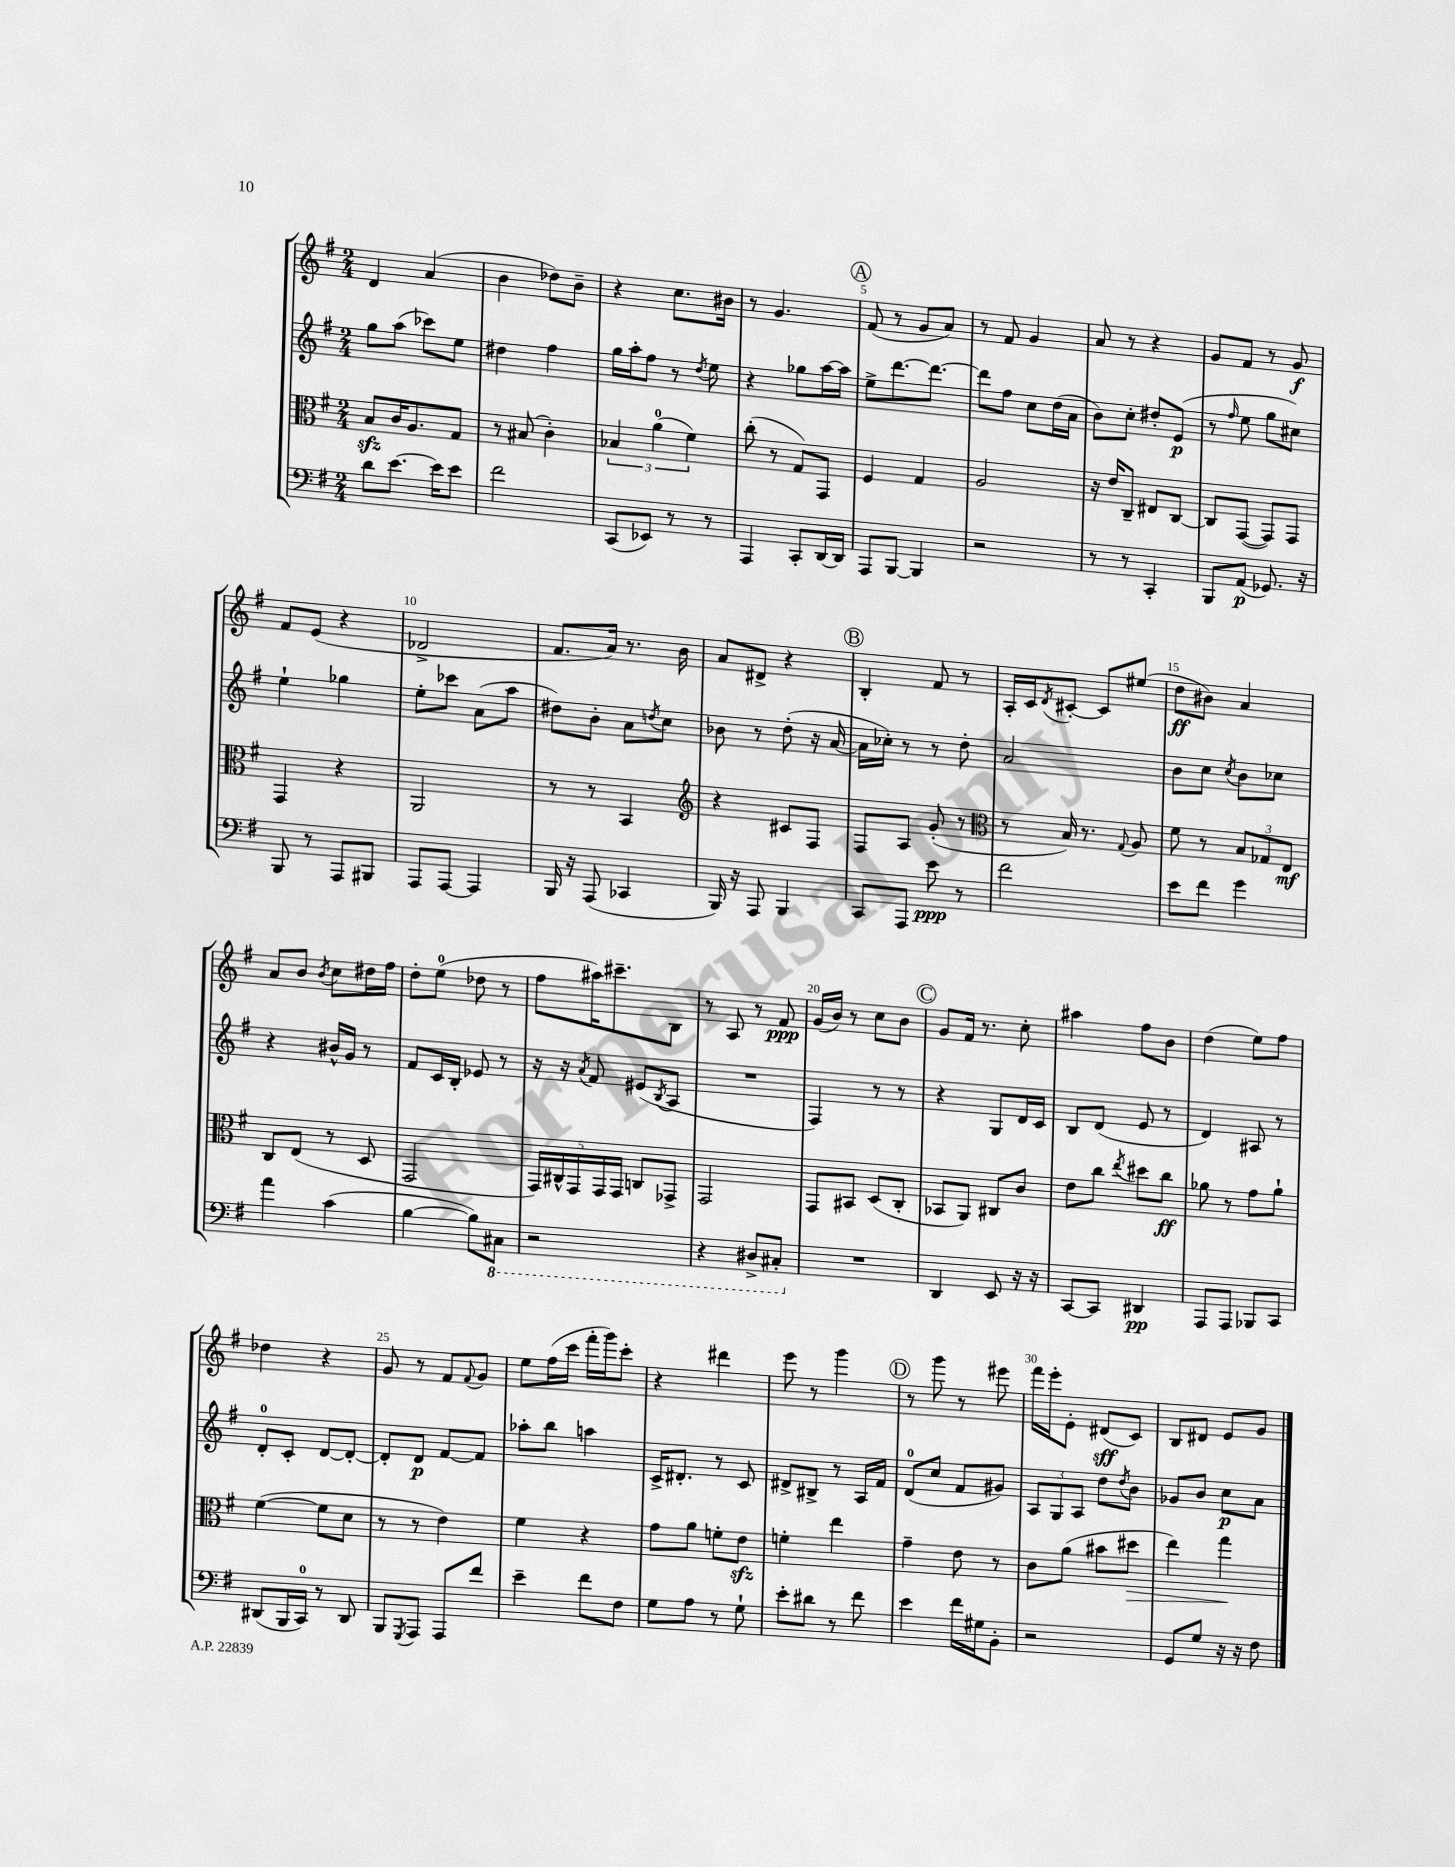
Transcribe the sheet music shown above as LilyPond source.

<<
\new StaffGroup <<
\new Staff = "s0" {
    \clef treble \key g \major \numericTimeSignature \time 2/4
    d'4 a'4( |
    b'4 des''8) b'8-- |
    r4 c''8. bis'16 |
    r8 g'4. |
    \mark \markup { \circle "A" } fis'8( r8 g'8 a'8) |
    r8 fis'8 g'4 |
    a'8 r8 r4 |
    g'8 fis'8 r8 g'8\f |
    fis'8 e'8( r4 |
    des'2-> |
    fis'8. a'16) r8. b'16 |
    a'8 dis'8-> r4 |
    \mark \markup { \circle "B" } b4-. fis'8 r8 |
    a16-. c'16 \acciaccatura { d'8 } cis'8~-. cis'8 eis''8( |
    d''8\ff bis'8) a'4 |
    a'8 b'8 \acciaccatura { b'8 } c''8 dis''16 fis''16 |
    d''8-. e''8-0( des''8 r8 |
    fis''8 ais''16) cis'''8.-- b8 |
    r8 a8 r8 fis'8\ppp |
    g'16( b'16) r8 c''8 b'8 |
    \mark \markup { \circle "C" } g'8 fis'16 r8. c''8-. |
    ais''4 fis''8 b'8 |
    d''4( e''8) fis''8 |
    des''4 r4 |
    g'8 r8 fis'8 \appoggiatura { fis'8 } g'8 |
    e''8 fis''16( c'''16 fis'''16-. g'''16) c'''8-. |
    r4 dis'''4 |
    e'''8 r8 g'''4 |
    \mark \markup { \circle "D" } r8 g'''8 r8 eis'''8 |
    fis'''16 e'''16-. e'8-. dis'8\sff( c'8) |
    b8 dis'8 e'8 g'8 \bar "|." |
}
\new Staff = "s1" {
    \clef treble \key g \major \numericTimeSignature \time 2/4
    g''8 a''8( ces'''8) e''8 |
    dis''4 fis''4 |
    g''16 a''16-. fis''8 r8 \acciaccatura { d''8 } e''8 |
    r4 ges''8 a''16~ a''16 |
    \mark \markup { \circle "A" } e''8-> d'''8.~ d'''8.~ |
    d'''8 fis''8 c''8 d''16( a'16 |
    b'8) c''8-. dis''8-. e'8\p( |
    r8 \grace { fis''16 } e''8 g''8 cis''8) |
    e''4-! ges''4 |
    e''8-. ces'''8 a'8( a''8 |
    dis''8) b'8-. a'8 \acciaccatura { d''8 } c''8 |
    bes'8 r8 d''8-.( r16 a'16~ |
    \mark \markup { \circle "B" } a'16 ces''16-.) r8 r8 d''8-. |
    a'2 |
    b'8 c''8 \acciaccatura { c''8 } b'8 ces''8 |
    r4 bis'16-^ g'16 r8 |
    fis'8 c'16 b16-. ees'8 r8 |
    r16 r16 \acciaccatura { a'8 } fis'8 eis'8( \acciaccatura { b8 } a8 |
    R2 |
    fis4) r8 r8 |
    \mark \markup { \circle "C" } r4 g8 d'16 c'16 |
    b8 d'8( e'8 r8 |
    d'4) ais8 r8 |
    d'8-0-. c'8-. d'8~ d'8~-. |
    d'8-. d'8\p fis'8~ fis'8 |
    aes''8-. b''8 a''4 |
    c'16-> dis'8.-. r8 c'8 |
    dis'8-> bis8-> r8 a16 fis'16 |
    \mark \markup { \circle "D" } d'8-0( c''8 fis'8 gis'8) |
    \tuplet 3/2 { a8 g8 a8 } d''8 \acciaccatura { d''8 } b'8 |
    ges'8 b'8 c''8\p a'8 \bar "|." |
}
\new Staff = "s2" {
    \clef alto \key g \major \numericTimeSignature \time 2/4
    b8\sfz c'16 a8. g8 |
    r8 bis8( c'4-.) |
    \tuplet 3/2 { bes4 a'4-0( fis'4) } |
    c''8-.( r8 g8) g,8 |
    \mark \markup { \circle "A" } fis4 g4 |
    a2 |
    r16 e'16 c8-- eis8 c8~ |
    c8 g,8~( g,8) g,8 |
    g,4 r4 |
    a,2 |
    r8 r8 b,4 |
    \clef treble r4 cis'8 fis8 |
    \mark \markup { \circle "B" } fis8 a8 g'8-.( r8 |
    \clef alto r8 b16) r8. \appoggiatura { g8 } a8 |
    fis'8 r8 \tuplet 3/2 { b8 ges8 e8\mf } |
    c8 e8( r8 d8 |
    g,2 |
    \tuplet 5/4 { g,16) cis16-^ g,16 g,16 g,16 } c8 ges,8-> |
    g,2 |
    g,8 bis,8 d8( c8-. |
    \mark \markup { \circle "C" } bes,8 a,8) cis8 c'8 |
    e'8 c''8 \acciaccatura { e''8 } dis''8 c''8\ff |
    aes'8 r8 g'8 aes'8-! |
    fis'4~( fis'8 d'8 |
    r8 r8 e'4) |
    fis'4 r4 |
    g'8 a'8 f'8-. e'8\sfz |
    f'4-. e''4 |
    \mark \markup { \circle "D" } g'4-- e'8 r8 |
    c'8 a'8( bis'8 dis''8\> |
    e''4) g''4\! \bar "|." |
}
\new Staff = "s3" {
    \clef bass \key g \major \numericTimeSignature \time 2/4
    d'8 e'8.~ e'16 e'8 |
    fis'2 |
    c,8( ees,8) r8 r8 |
    a,,4 c,8-. d,16~ d,16 |
    \mark \markup { \circle "A" } a,,8 b,,8~ b,,4 |
    r2 |
    r8 r8 c,4-. |
    b,,8 a,8\p( ges,8.) r16 |
    b,,8 r8 a,,8 bis,,8 |
    a,,8 a,,8~ a,,4 |
    b,,16 r16 a,,8( ces,4 |
    b,,16) r16 a,,8 b,,4 |
    \mark \markup { \circle "B" } c,8 a,,8 e'8\ppp r8 |
    fis'2 |
    e'8 fis'8 g'4 |
    a'4 c'4( |
    b4~ b8) \ottava #-1 cis,8 |
    r2 |
    r4 dis,8-> cis,8-. \ottava #0 |
    R2 |
    \mark \markup { \circle "C" } d,4 e,8 r16 r16 |
    c,8~ c,8 dis,4\pp |
    a,,8 a,,8 bes,,8 c,8 |
    dis,8( b,,16 c,16-0) r8 dis,8 |
    b,,8 \acciaccatura { g,,8 } a,,8 a,,8 fis'8 |
    e'4-- fis'8 fis8 |
    g8 a8 r8 g8-! |
    e'8-. dis'8 r8 fis'8 |
    \mark \markup { \circle "D" } e'4 fis'16 gis16 b,8-. |
    r2 |
    g,8 g8 r16 r16 fis8 \bar "|." |
}
>>
>>
\layout { \context { \Score \override BarNumber.break-visibility = ##(#f #t #t) barNumberVisibility = #(every-nth-bar-number-visible 5) } }
